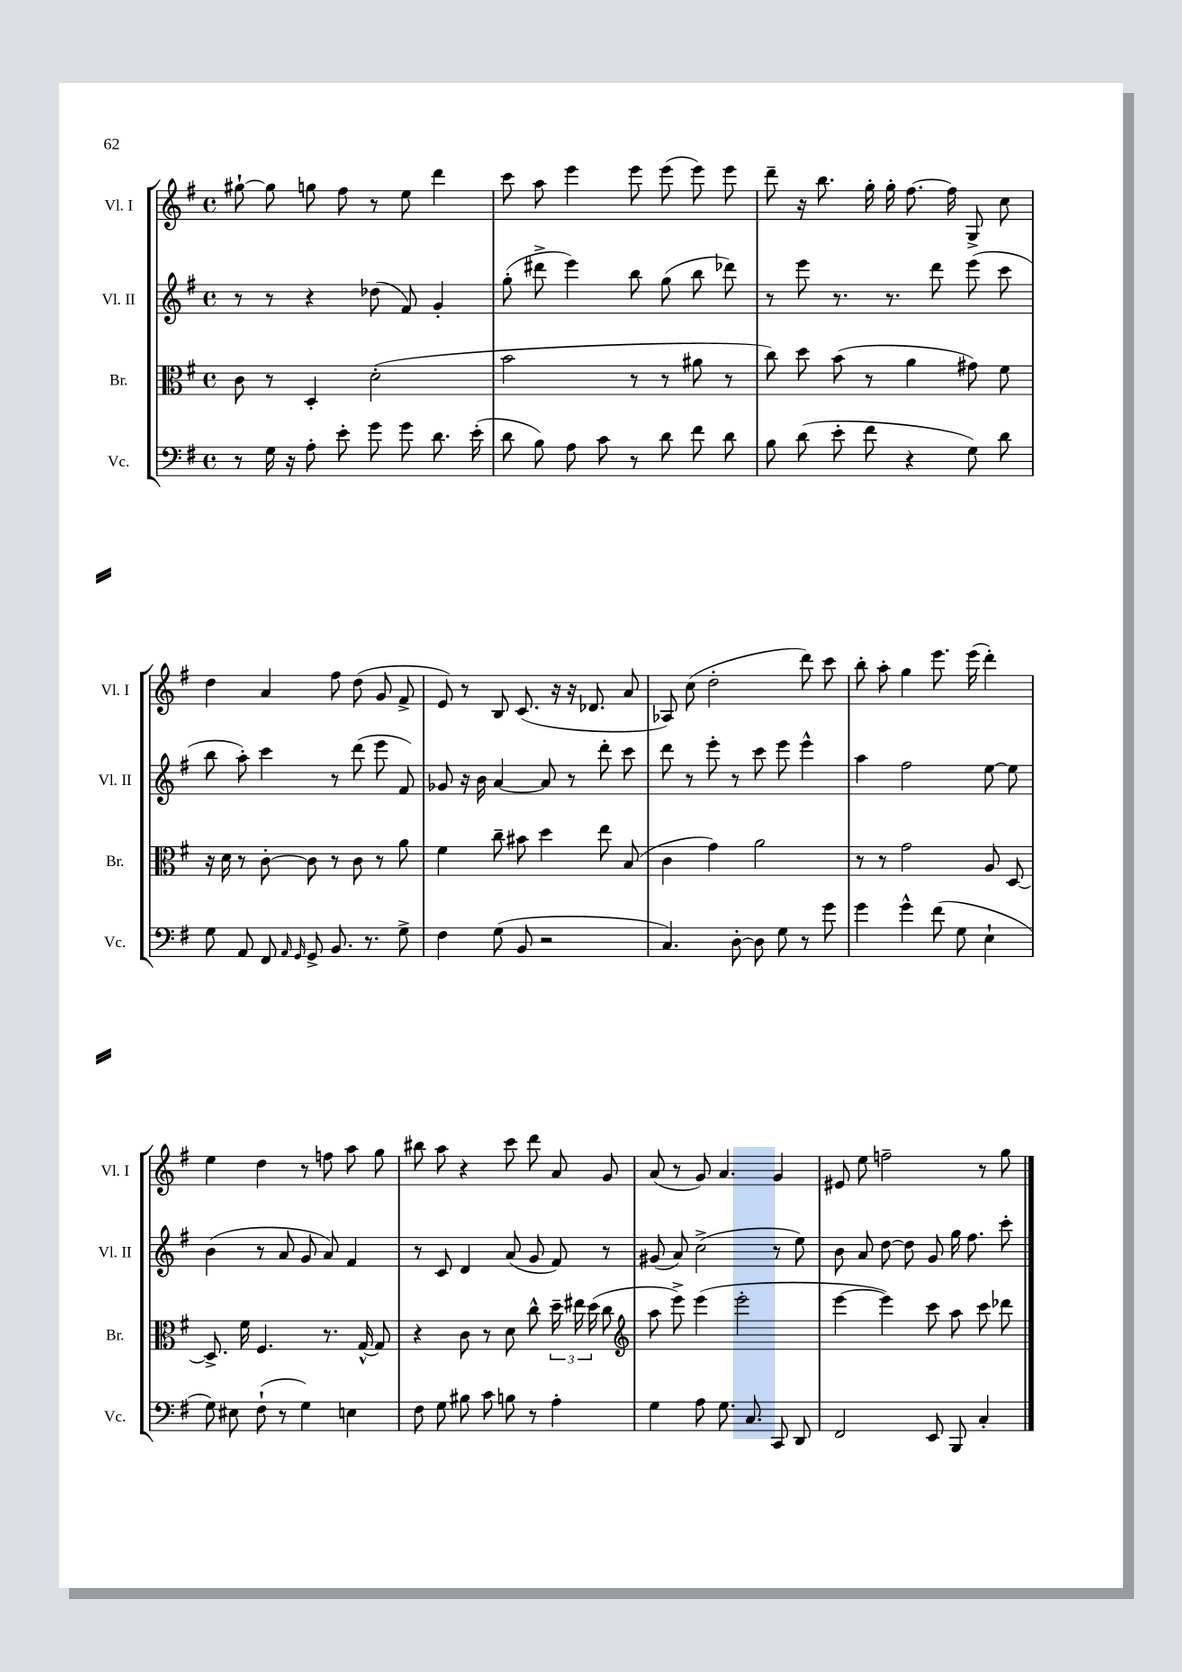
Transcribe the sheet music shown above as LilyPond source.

<<
\new StaffGroup <<
\new Staff = "s0" \with { instrumentName = "Vl. I" shortInstrumentName = "Vl. I" } {
    \clef treble \key g \major \defaultTimeSignature \time 4/4
    \autoBeamOff gis''8~-! gis''8 g''8 fis''8 r8 e''8 d'''4 |
    c'''8 a''8 e'''4 e'''8 e'''8( e'''8) e'''8 |
    d'''8-- r16 b''8. g''16-. g''16-. fis''8.~ fis''16 g8-> c''8 |
    d''4 a'4 fis''8 d''8( g'8 fis'8-> |
    e'8) r8 b8 c'8.( r16 r16 des'8. a'8 |
    aes8) c''8( d''2-. d'''8) c'''8 |
    b''8-. a''8-. g''4 e'''8. e'''16( d'''4-.) |
    e''4 d''4 r8 f''8 a''8 g''8 |
    bis''8 a''8 r4 c'''8 d'''8 a'8 g'8 |
    a'8( r8 g'8) a'4. g'4 |
    eis'8 e''8 f''2-- r8 g''8 \bar "|." |
}
\new Staff = "s1" \with { instrumentName = "Vl. II" shortInstrumentName = "Vl. II" } {
    \clef treble \key g \major \defaultTimeSignature \time 4/4
    \autoBeamOff r8 r8 r4 des''8( fis'8) g'4-. |
    g''8-.( dis'''8-> e'''4) b''8 g''8( b''8 des'''8) |
    r8 e'''8 r8. r8. d'''8 e'''8( c'''8 |
    b''8 a''8-.) c'''4 r8 d'''8( e'''8 fis'8) |
    ges'8 r16 b'16 a'4~ a'8 r8 d'''8-. c'''8 |
    d'''8 r8 e'''8-. r8 c'''8 e'''8 e'''4-^ |
    a''4 fis''2 e''8~ e''8 |
    b'4( r8 a'8 g'8 a'8) fis'4 |
    r8 c'8 d'4 a'8( g'8 fis'8) r8 |
    gis'8( a'8) c''2->( r8 e''8) |
    b'8 a'8 d''8~ d''8 g'8 g''16 fis''8. c'''8-. \bar "|." |
}
\new Staff = "s2" \with { instrumentName = "Br." shortInstrumentName = "Br." } {
    \clef alto \key g \major \defaultTimeSignature \time 4/4
    \autoBeamOff c'8 r8 d4-. d'2-.( |
    b'2 r8 r8 ais'8 r8 |
    c''8) d''8 b'8( r8 a'4 gis'8) fis'8 |
    r16 d'16 r8 c'8~-. c'8 r8 c'8 r8 a'8 |
    fis'4 c''8-- bis'8 d''4 e''8 b8( |
    c'4 g'4) a'2 |
    r8 r8 g'2 a8 d8~ |
    d8.-> fis'16 fis4. r8. g16~-^ g8 |
    r4 c'8 r8 d'8 c''8-^ \tuplet 3/2 { d''16-- eis''16 d''16( } c''8 |
    \clef treble a''8 e'''8->) e'''4( e'''2-. |
    e'''4~ e'''4) c'''8 a''8 c'''8 des'''8 \bar "|." |
}
\new Staff = "s3" \with { instrumentName = "Vc." shortInstrumentName = "Vc." } {
    \clef bass \key g \major \defaultTimeSignature \time 4/4
    \autoBeamOff r8 g16 r16 a8-. e'8-. g'8 g'8 d'8. e'16-.( |
    d'8 b8) a8 c'8 r8 d'8 fis'8 d'8 |
    b8 d'8( e'8-. fis'8 r4 g8) d'8 |
    g8 a,8 fis,8 \grace { a,16 g,16 } g,8-> b,8. r8. g8-> |
    fis4 g8( b,8 r2 |
    c4.) d8~-. d8 g8 r8 g'8 |
    g'4 g'4-^ fis'8( g8 e4-! |
    g8) eis8 fis8-!( r8 g4) e4 |
    fis8 g8 bis8 c'8 b8 r8 a4-. |
    g4 a8 g8. c8. c,8 d,8 |
    fis,2 e,8 b,,8 c4-. \bar "|." |
}
>>
>>
\layout { \context { \Score \remove "Bar_number_engraver" } }
